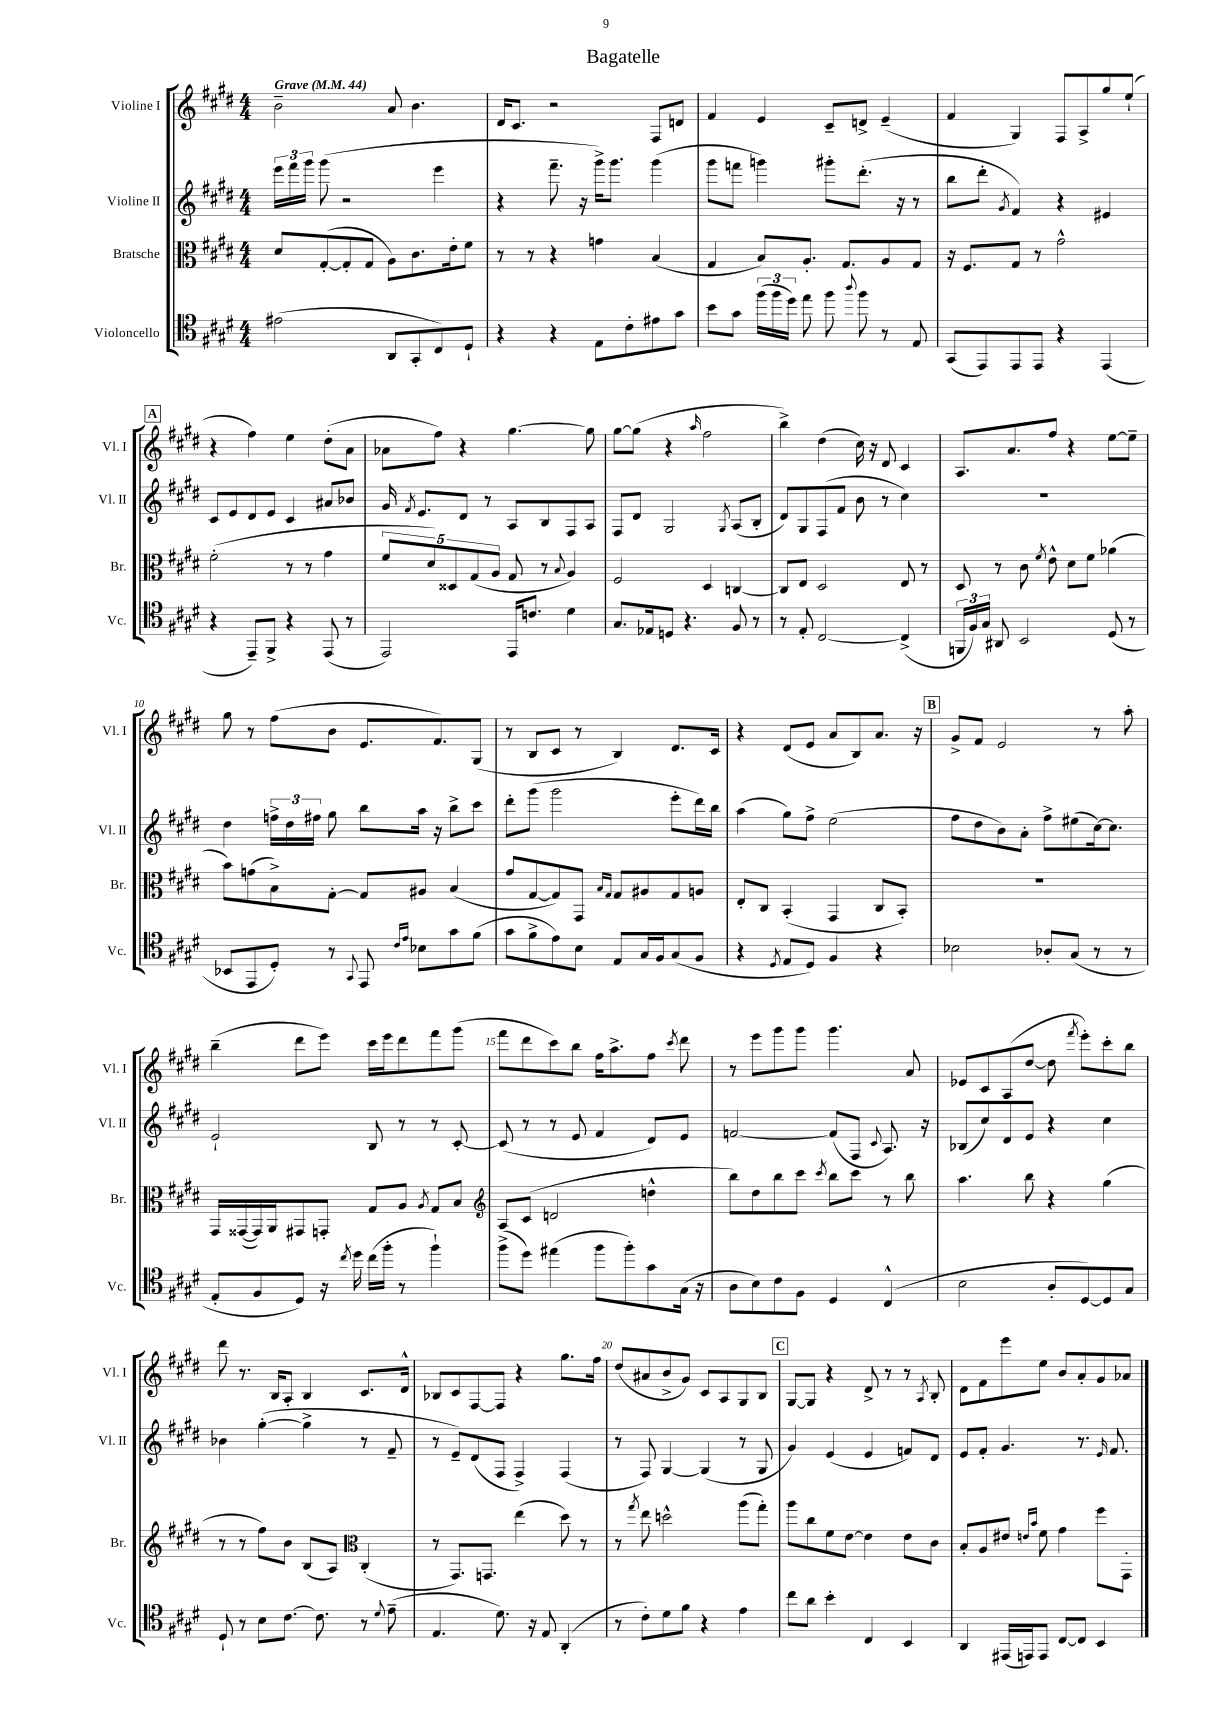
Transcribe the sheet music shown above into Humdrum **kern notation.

**kern	**kern	**kern	**kern
*part4	*part3	*part2	*part1
*staff4	*staff3	*staff2	*staff1
*I"Violoncello	*I"Bratsche	*I"Violine II	*I"Violine I
*I'Vc.	*I'Br.	*I'Vl. II	*I'Vl. I
*clefC4	*clefC3	*clefG2	*clefG2
*k[f#c#g#d#]	*k[f#c#g#d#]	*k[f#c#g#d#]	*k[f#c#g#d#]
*M4/4	*M4/4	*M4/4	*M4/4
*MM44	*MM44	*MM44	*MM44
=1	=1	=1	=1
!	!	!	!LO:TX:a:B:t=Grave
(2e#X\	8d#/L	24eee\LL	2b~\
.	.	24fff#\	.
.	.	24ggg#\JJ	.
.	([8G#'/	(8ggg#\	.
.	8G#'/]	2r	.
.	8G#/J	.	.
8AA/L	8A\L)	.	8a/
8GG#'/	8.c#\	.	4.b\
8C#/)	.	4eee\	.
.	16e'\k	.	.
8D#`/J	8f#\J	.	.
=2	=2	=2	=2
4r	8r	4r	16d#/KL
.	.	.	8.c#/J
.	8r	.	.
4r	4r	8.fff#~\	2r
.	.	16r	.
8E\L	4gn\	16ggg#^\KL)	.
.	.	8.ggg#\J	.
8c#'\	.	.	.
8e#X\	(4B/	(4ggg#\	8F#/L
8g#\J	.	.	8dn/J
=3	=3	=3	=3
8b\L	4G#/	8ggg#\L	4f#/
8g#\J	.	8fffn\J	.
(24ff#\LL	8B/L)	4gggn\)	4e/
24ff#\	.	.	.
24dd#\JJ)	.	.	.
8ee\	8.A'/J	.	.
8ff#\	.	8ggg#X'\L	8c#~/L
.	8.G#/L	.	.
8qqaa/	.	.	.
8ff#\	.	(8.ddd#'\J	8dn^/J
8r	8A/	.	(4e~/
.	.	16r	.
8E/	8G#/J	8r	.
=4	=4	=4	=4
(8GG#/L	16r	8bb\L	4f#/
.	8.F#/L	.	.
8EE/)	.	8ddd#'\J	.
.	.	8qg#/	.
8EE/	8G#/J	4f#/)	4G#/)
8EE/J	8r	.	.
4r	2g#^^\	4r	8F#/L
.	.	.	8A^/
(4EE/	.	4e#X/	8gg#/
.	.	.	(8ee`/J
!!LO:LB:g=z
!!LO:REH:place=s1:t=A
=5	=5	=5	=5
4r	(2f#'\	8c#/L	4r
.	.	8e/	.
8EE~/L)	.	8d#/	4ff#\)
8FF#^/J	.	8e/J	.
4r	8r	4c#/	4ee\
.	8r	.	.
(8EE/	4g#\	8a#X/L	(8dd#'\L
8r	.	8b-X/J	8a\J
=6	=6	=6	=6
2EE/)	10f#/L	16g#/	8a-X\L
.	.	8qf#/	.
.	.	8.e/L	.
.	10d#/)	.	.
.	.	.	8ff#\J)
.	10D##X/	.	.
.	.	8d#/J	4r
.	(10G#/	.	.
.	.	8r	.
.	10A/J	.	.
16EE/KL	8G#/	8A/L	[4.gg#\
8.cn/J	.	.	.
.	8r	8B/	.
.	8qqB/	.	.
4d#\	4A/)	8F#/	.
.	.	8A/J	8gg#\]
=7	=7	=7	=7
8.G#/L	2F#/	8F#/L	[8gg#\L
.	.	8d#/J	(8gg#\J]
16E-X/k	.	.	.
8Dn/J	.	2G#/	4r
4.r	.	.	.
.	.	.	16qqaa/
.	4D#/	.	2ff#\
.	.	8qG#/	.
8F#/	[4Cn/	(8A/L	.
8r	.	8B'/J	.
=8	=8	=8	=8
8r	8C/L]	8d#/L)	4bb^\)
8E'/	8E/J	8G#/	.
[2C#/	2D#/	(8F#/	(4dd#\
.	.	8f#/J	.
.	.	8b\	16cc#\)
.	.	.	16r
.	.	8r	8d#/
(4C#^/]	8E/	4cc#\)	4c#/
.	8r	.	.
=9	=9	=9	=9
24FFn/LL	8D#/	1r	8.A/L
24F#/)	.	.	.
24G#/JJ	.	.	.
8AA#X/	8r	.	.
.	.	.	8.a/
2BB/	8c#\	.	.
.	8qf#/	.	.
.	8e^^\	.	8ff#/J
.	8d#\L	.	4r
.	8f#\J	.	.
(8D#/	(4a-X\	.	[8ee\L
8r	.	.	8ee~\J]
!!LO:LB:g=z
=10	=10	=10	=10
8BB-X/L	8b\L)	4dd#\	8gg#\
8EE/	(8gn\	.	8r
8D#'/J)	8B^\)	24ffn^\LL	(8ff#\L
.	.	24dd#\	.
.	.	24ff#X\JJ	.
8r	[8G#'\J	8gg#\	8b\J
8qqGG#/	.	.	.
8EE/	8G#/L]	8bb\L	8.e/L
16qqc#/LL	.	.	.
16qqe/JJ	.	.	.
8B-X\L	8A#X/J	16aa\Jk	.
.	.	16r	8.f#/)
8g#\	(4B/	8bb^\L	.
(8f#\J	.	8ccc#\J	(8G#/J
=11	=11	=11	=11
8g#\L	8g#/L	8ddd#'\L	8r
8f#^\	[8G#/	(8ggg#\J	8B/L
8e\)	8G#/])	2ggg#\	8c#/J
8B\J	8GG#/J	.	8r
.	16qqB/LL	.	.
.	16qqG#/JJ	.	.
8E/L	8G#/L	.	4B/)
16G#/L	8A#X/	.	.
16F#/J	.	.	.
(8G#/	8G#/	8eee'\L	8.d#/L
8F#/J	8An/J	16ddd#\L)	.
.	.	16bb\JJ	16c#/Jk
=12	=12	=12	=12
4r	8E'/L	(4aa\	4r
.	8C#/J	.	.
8qD#/	.	.	.
8E/L	(4BB'/	8gg#\L)	(8d#/L
8D#/J)	.	8ff#^\J	8e/J
4F#/	4GG#/	(2ee\	8a/L
.	.	.	8B/)
4r	8C#/L	.	8.a/J
.	8BB'/J)	.	.
.	.	.	16r
!!LO:REH:place=s1:t=B
=13	=13	=13	=13
2B-X\	1r	8ff#\L	8g#^/L
.	.	8dd#\	8f#/J
.	.	8b\)	2e/
.	.	8a'\J	.
8A-X'/L	.	8ff#^\L	.
(8G#/J	.	(8ee#X\	.
8r	.	[16cc#\k)	8r
.	.	8.cc#\J]	.
8r	.	.	8aa'\
!!LO:LB:g=z
=14	=14	=14	=14
8E'/L	16GG#/LL	2e`/	(4bb~\
.	([16GG##X/	.	.
8F#/	16GG##/])	.	.
.	16AA/J	.	.
8D#/J)	8GG#X/	.	8ddd#\L
16r	8GGn'/J	.	8eee\J)
8qcc#/	.	.	.
16dd#\	.	.	.
(16cc#\LL	8G#/L	8B/	16ccc#\LL
16ff#'\JJ	.	.	16eee\J
8r	8A/J	8r	8ddd#\
.	8qA/	.	.
4ff#`\)	8G#/L	8r	8fff#\
.	8B/J	[8c#'/	(8ggg#\J
=15	=15	=15	=15
*	*clefG2	*	*
(8ff#^\L	8A/L	(8c#/]	8fff#\L
8dd#\J)	(8c#/J	8r	8ddd#\
(4ee#X\	2dn/	8r	8ccc#\)
.	.	8e/	8bb\J
8ff#\L	.	4f#/	16ff#\KL
.	.	.	8.aa^\
8ff#'\)	.	.	.
8g#\	4ddn^^\	8d#/L)	8ff#\J
.	.	.	8qccc#/
(16G#\Jk	.	8e/J	8ddd#\
16r	.	.	.
=16	=16	=16	=16
8A\L	8bb\L)	[2fn/	8r
8B\)	8dd#\	.	8eee\L
8c#\	8bb\	.	8ggg#\
8F#\J	8ccc#\J	.	8ggg#\J
.	8qccc#/	.	.
4D#/	8bb\L	(8f/L]	4.ggg#\
.	8ccc#\J	8F#/J	.
.	.	8qqc#/	.
(4C#^^/	8r	8.A/)	.
.	8bb\	.	8a/
.	.	16r	.
=17	=17	=17	=17
2B\	4.aa\	(8B-X/L	8e-X/L
.	.	8cc#/)	8c#/
.	.	8d#/	(8A/
.	8bb\	8e/J	[8dd#/J
8A'/L	4r	4r	8dd#\]
.	.	.	8qfff#/
[8D#/)	.	.	8eee'\L)
8D#/]	(4gg#\	4cc#\	8ccc#'\
8G#/J	.	.	8bb\J
!!LO:LB:g=z
=18	=18	=18	=18
8D#`/	8r	4b-X\	8ddd#\
8r	8r	.	8.r
8B\L	8ff#\L)	([4gg#'\	.
.	.	.	16B/KL
[8.c#\J	8b\J	.	8A'/J
.	(8B/L	4gg#^\]	4B/
8.c#\]	.	.	.
.	8A/J)	.	.
*	*clefC3	*	*
8r	(4C#'/	8r	8.c#/L
8qqd#/	.	.	.
(8e~\	.	8f#~/	.
.	.	.	16d#^^/Jk
=19	=19	=19	=19
4.E/	8r	8r	8B-X/L
.	8.GG#/L)	8e~/L)	8c#/
.	.	(8d#/	[8F#/
.	8.GGn/J	.	.
8.d#\)	.	8F#/J	8F#/J]
.	(4ee\	4F#^/)	4r
16r	.	.	.
8E/	.	.	.
(4AA'/	8dd#\)	(4F#/	8.gg#\L
.	8r	.	.
.	.	.	16ff#\Jk
=20	=20	=20	=20
8r	8r	8r	(8dd#/L
.	8qgg#/	.	.
8c#'\L)	8ee\	8F#/)	8a#X/
8d#\	2ddn^^\	[4G#/	8b^/
8f#\J	.	.	8g#/J)
4r	.	(4G#/]	8c#/L
.	.	.	8A/
4e\	(8aa\L	8r	8G#/
.	8gg#'\J)	8G#/	8B/J
!!LO:REH:place=s1:t=C
=21	=21	=21	=21
8cc#\L	8aa\L	4g#/)	[8G#/L
8a\J	8cc#\	.	8G#/J]
4b'\	8f#\	(4e/	4r
.	[8e\J	.	.
4C#/	4e\]	4e/	8d#^/
.	.	.	8r
4BB/	8e\L	8fn/L)	8r
.	.	.	8qA/
.	8c#\J	8d#/J	8B'/
=22	=22	=22	=22
4AA/	8B'/L	8e/L	8d#\L
.	8A/	8f#'/J	8f#\
(16EE#X/LL	8e#X/J	4.g#/	8eee\
16EEn/J)	.	.	.
.	16qqen/LL	.	.
.	16qqb/JJ	.	.
8EE/J	8f#\	.	8ee\J
[8C#/L	4g#\	.	8b/L
8C#/J]	.	8.r	8a'/
4BB/	8ff#\L	.	8g#/
.	.	16qqe/	.
.	.	8.f#/	.
.	8GG#'\J	.	8a-X/J
==	==	==	==
*-	*-	*-	*-
